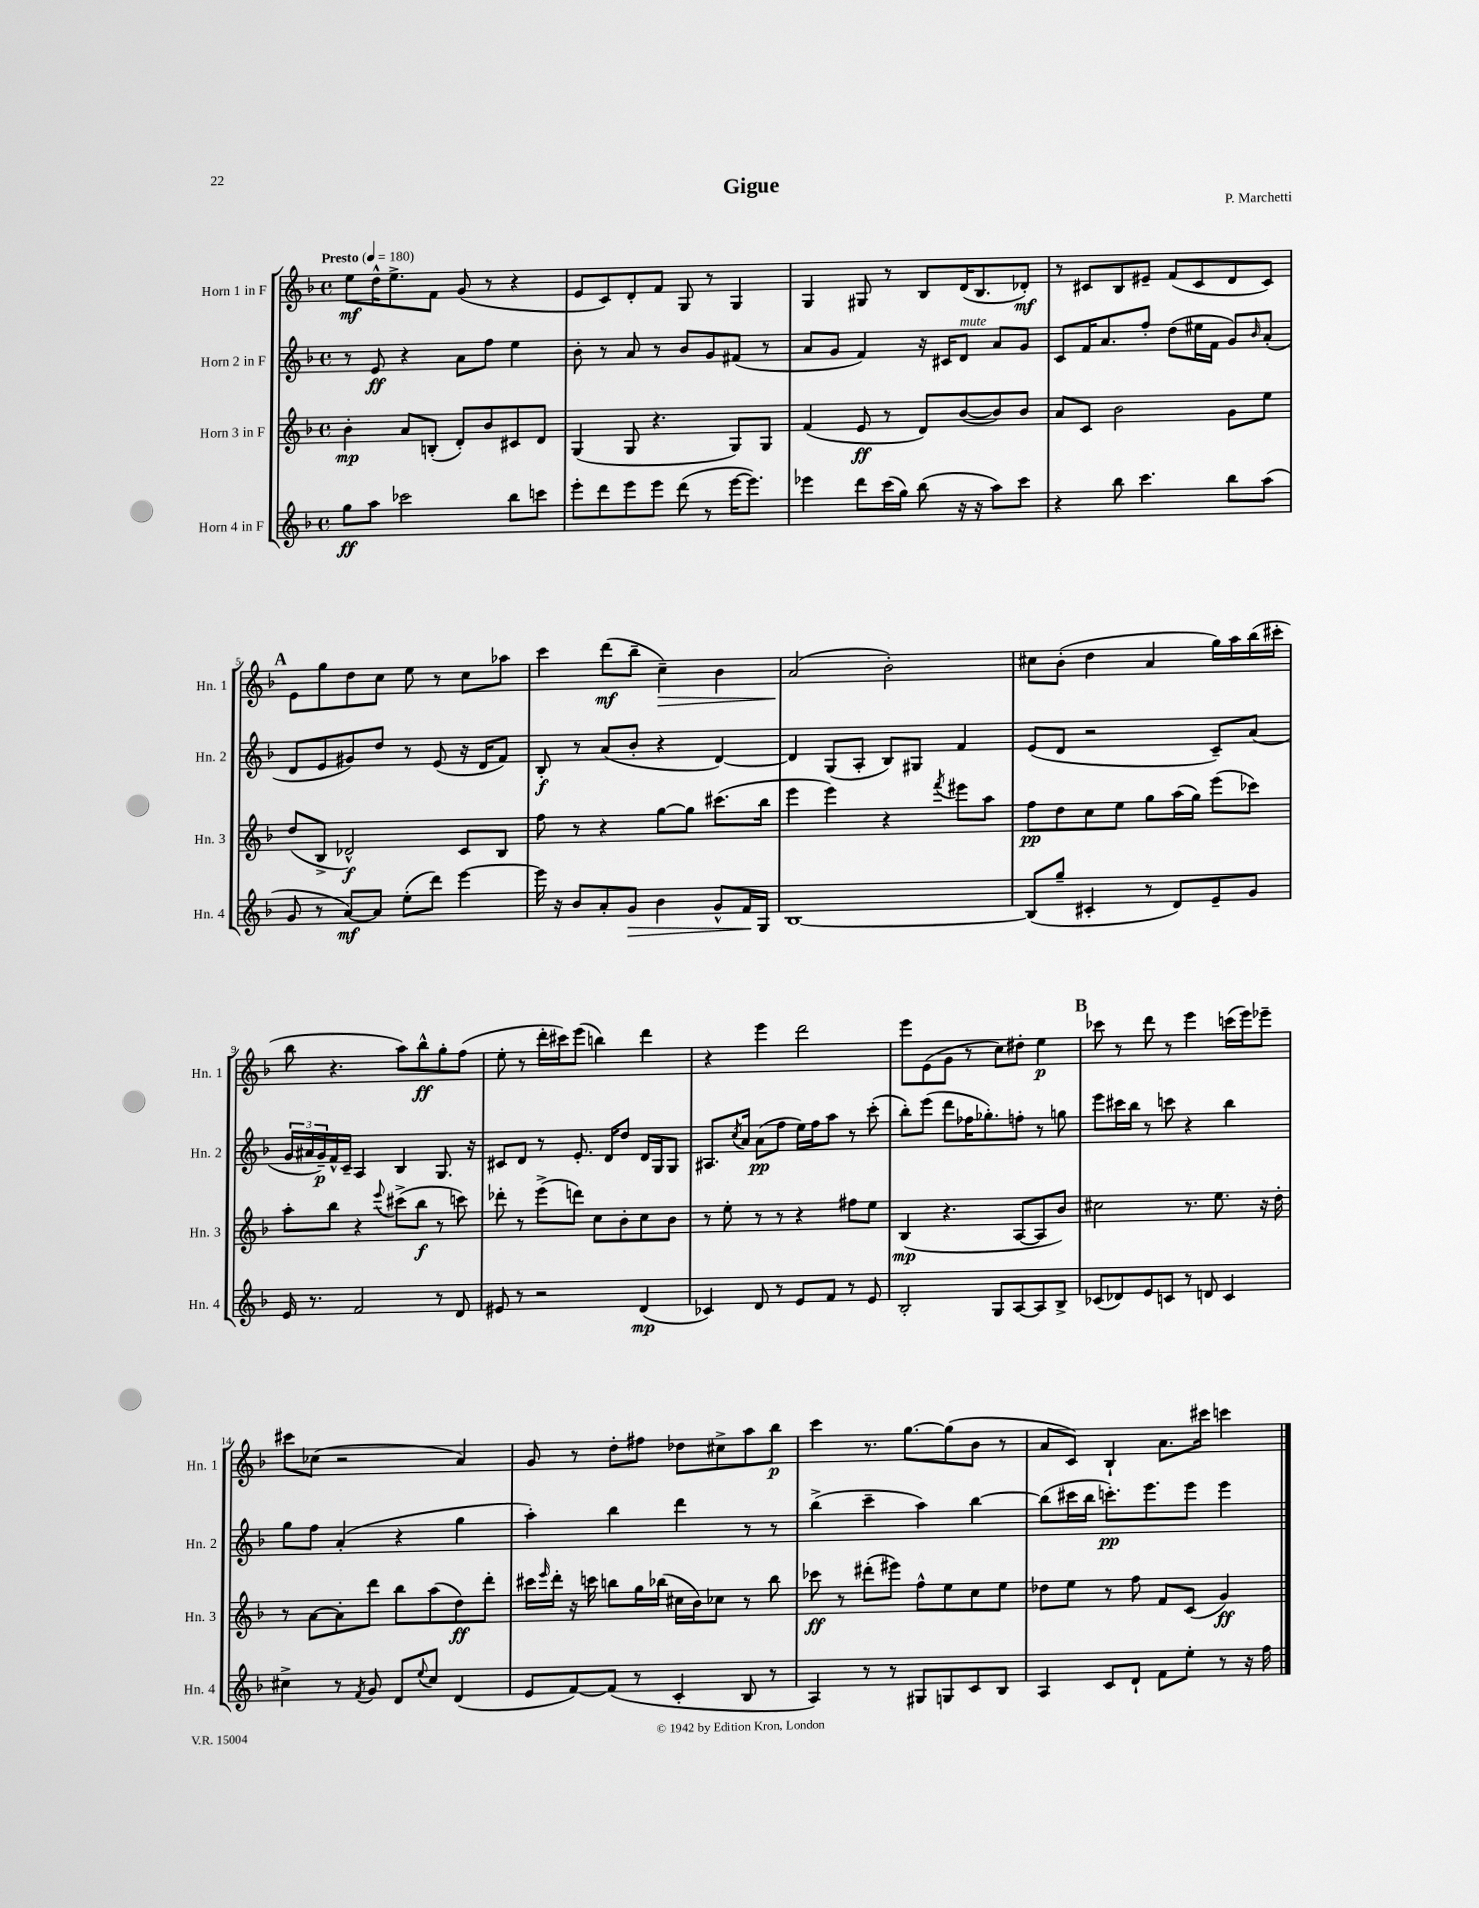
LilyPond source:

\header { title = "Gigue" composer = "P. Marchetti" }
<<
\new StaffGroup <<
\new Staff = "s0" \with { instrumentName = "Horn 1 in F" shortInstrumentName = "Hn. 1" } {
    \clef treble \key f \major \defaultTimeSignature \time 4/4 \tempo "Presto" 4 = 180
    e''8\mf d''16-^ e''8.-> f'8 g'8( r8 r4 |
    e'8 c'8) d'8-. f'8 g8 r8 g4 |
    g4 gis8 r8 bes8 d'16( bes8. des'8-.\mf) |
    r8 cis'8 bes8 eis'8-- f'8( cis'8 d'8 cis'8) |
    \mark \markup { \bold "A" } e'8 g''8 d''8 c''8 e''8 r8 c''8 aes''8 |
    c'''4 d'''8\mf( bes''8-- c''4--\>) bes'4 |
    a'2\!( bes'2-.) |
    cis''8 bes'8-.( d''4 a'4 g''16) a''16 bes''16( cis'''16-. |
    bes''8 r4. a''8) bes''8-^\ff g''8-. f''8( |
    e''8-. r8 d'''16-. cis'''16) e'''8( b''4) d'''4 |
    r4 e'''4 d'''2 |
    e'''8 e'8( g'8 r8 c''8) dis''8-. e''4\p |
    \mark \markup { \bold "B" } ces'''8 r8 d'''8 r8 e'''4 c'''16( e'''16) ees'''8-- |
    cis'''8 ces''8( r2 a'4) |
    g'8 r8 d''8-. fis''8 des''8 cis''8-> a''8 bes''8\p |
    c'''4 r8. g''8.~ g''8( bes'8 r8 |
    a'8 c'8) bes4-! a'8. cis'''16 c'''4 \bar "|." |
}
\new Staff = "s1" \with { instrumentName = "Horn 2 in F" shortInstrumentName = "Hn. 2" } {
    \clef treble \key f \major \defaultTimeSignature \time 4/4
    r8 e'8\ff r4 a'8 f''8 e''4 |
    bes'8-. r8 a'8 r8 bes'8 g'8 fis'8( r8 |
    a'8 g'8 f'4) r16 cis'16 d'8^\markup { \italic "mute" } a'8 g'8 |
    c'8 f'16 a'8. f''8-. d''8( eis''16 f'16 g'8) \grace { bes'16 } a'8-.( |
    \mark \markup { \bold "A" } d'8 e'8 gis'8) d''8 r8 e'8( r16 d'16 f'8) |
    bes8-.\f r8 a'8( bes'8-. r4 d'4~) |
    d'4 g8( a8-. bes8) gis8 f'4 |
    e'8( d'8 r2 c'8--) a'8( |
    \tuplet 3/2 { g'16 ais'16 g'16--\p) } f'16-^ c'16-- a4 bes4 g8. r16 |
    cis'8 d'8 r8 e'8.-. d'16 d''8 d'16 g16 g8 |
    ais8. \acciaccatura { c''8 } a'16 a'8\pp( f''8 e''16) f''16 a''8 r8 c'''8-.( |
    bes''8-.) e'''8( d'''8 fes''16 ges''8.-.) f''8-. r8 g''8 |
    \mark \markup { \bold "B" } e'''8 cis'''16 bes''16 r8 c'''8 r4 bes''4 |
    g''8 f''8 a'4-.( r4 g''4 |
    a''4-.) bes''4 d'''4 r8 r8 |
    bes''4->( c'''4-- a''4) bes''4~ |
    bes''8( cis'''16 bes''16 c'''8.-.\pp) e'''8. e'''8 e'''4 \bar "|." |
}
\new Staff = "s2" \with { instrumentName = "Horn 3 in F" shortInstrumentName = "Hn. 3" } {
    \clef treble \key f \major \defaultTimeSignature \time 4/4
    bes'4-.\mp a'8 b8-.( d'8-.) bes'8 cis'8 d'8 |
    g4( g8 r4. g8) g8 |
    f'4( e'8\ff r8 d'8) bes'8~( bes'8) bes'8 |
    a'8 c'8 bes'2 g'8 e''8 |
    \mark \markup { \bold "A" } d''8( bes8-> des'2-^\f) c'8 bes8 |
    f''8 r8 r4 g''8~ g''8 cis'''8.( bes''16 |
    e'''4 e'''4) r4 \acciaccatura { f'''8 } eis'''8 a''8 |
    f''8\pp d''8 c''8 e''8 g''8 a''16( g''16) e'''8( ces'''8) |
    a''8-. bes''8 r4 \appoggiatura { e'''8 } cis'''8->( bes''8\f r8 c'''8) |
    des'''8-. r8 e'''8->( d'''8) c''8 bes'8-. c''8 bes'8 |
    r8 e''8-. r8 r8 r4 fis''8 e''8 |
    bes4\mp( r4. a8~ a8 bes'8) |
    \mark \markup { \bold "B" } cis''2 r8. e''8. r16 d''16-. |
    r8 a'8~ a'8-. d'''8 bes''8 a''8( d''8\ff) d'''8-. |
    cis'''16 \grace { e'''16 } d'''16-. r16 c'''16 b''8 g''16 bes''16( cis''16 bes'16) ces''8 r8 bes''8 |
    ces'''8\ff r8 dis'''8-.( eis'''8) f''8-^ e''8 c''8 e''8 |
    des''8 e''8 r8 f''8 f'8 c'8( g'4\ff) \bar "|." |
}
\new Staff = "s3" \with { instrumentName = "Horn 4 in F" shortInstrumentName = "Hn. 4" } {
    \clef treble \key f \major \defaultTimeSignature \time 4/4
    g''8\ff a''8 ces'''2 bes''8 c'''8 |
    e'''8-. d'''8 e'''8 e'''8 d'''8( r8 e'''16~ e'''8.) |
    ees'''4 d'''8 c'''16( g''16) bes''8( r16 r16 a''8) c'''8 |
    r4 bes''8 c'''4. bes''8 a''8( |
    \mark \markup { \bold "A" } g'8 r8 a'8~\mf) a'8 e''8-.( d'''8) e'''4~ |
    e'''16 r16 bes'8 a'8-. g'8\> bes'4 g'8-^ f'16\! g16 |
    bes1~ |
    bes8( g''8-- cis'4-. r8 d'8) e'8-- g'8 |
    e'16 r8. f'2 r8 d'8 |
    eis'8 r8 r2 d'4\mp( |
    ces'4) d'8 r8 e'8 f'8 r8 e'8 |
    bes2-. g8 a8~ a8 bes8-> |
    \mark \markup { \bold "B" } ces'8( des'8) e'8 c'8 r8 d'8 c'4 |
    cis''4-> r8 \acciaccatura { f'8 } g'8 d'8 \appoggiatura { e''8 } cis''8 d'4( |
    e'8 f'8~) f'8( r8 c'4-. bes8 r8 |
    a4) r8 r8 gis8 g8 c'8 bes8 |
    a4 c'8 d'8-! f'8 e''8-. r8 r16 f''16 \bar "|." |
}
>>
>>
